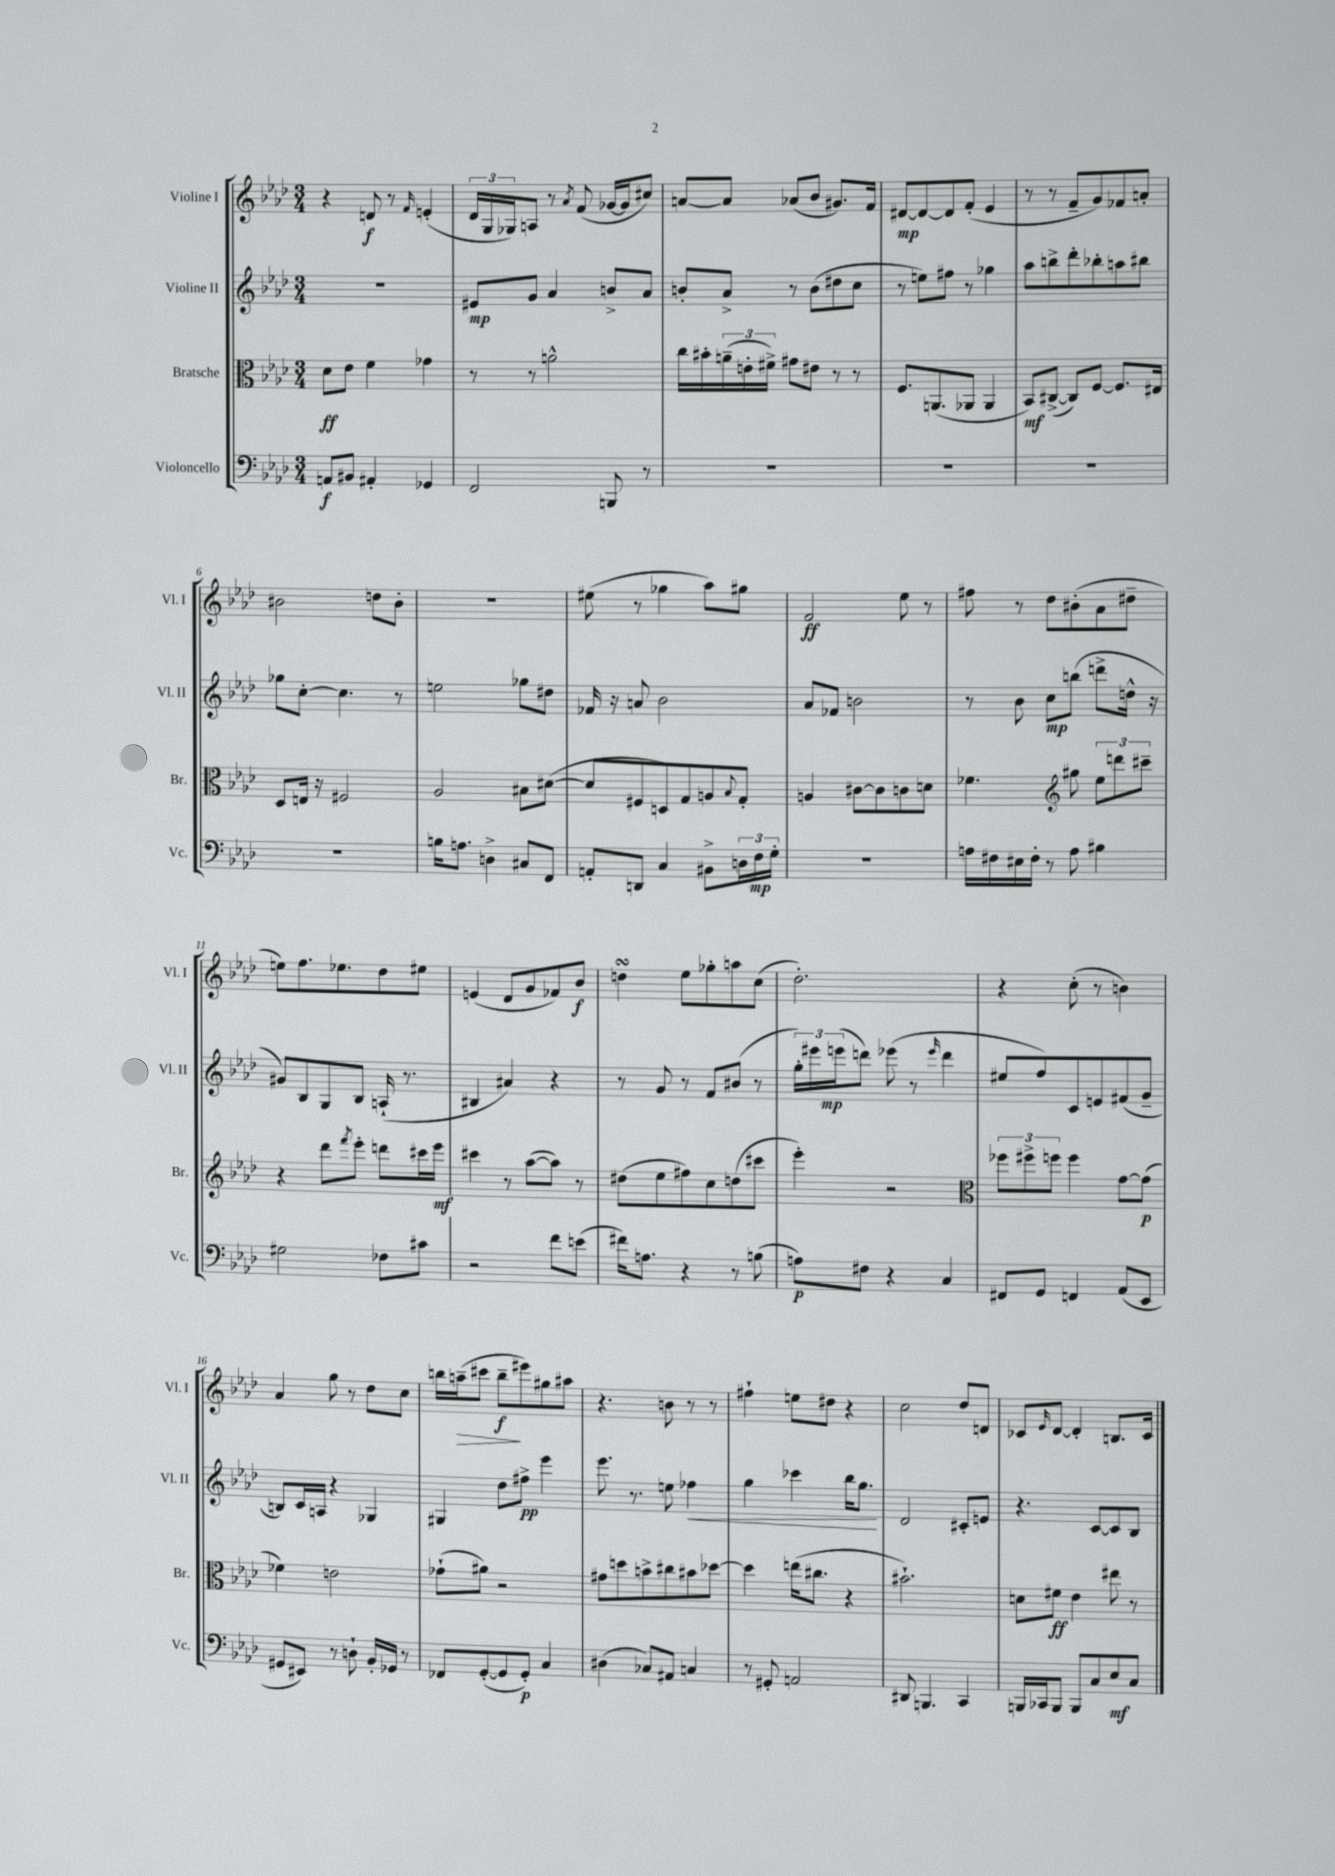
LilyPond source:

<<
\new StaffGroup <<
\new Staff = "s0" \with { instrumentName = "Violine I" shortInstrumentName = "Vl. I" } {
    \clef treble \key aes \major \numericTimeSignature \time 3/4
    r4 d'8\f r8 \grace { f'16 } e'4-.( |
    \tuplet 3/2 { des'16 g16 ges16) } a8 r8 \acciaccatura { aes'8 } f'8( ges'16~ ges'16 cis''8) |
    a'8~ a'8 aes'8( bes'8 gis'8.) f'16 |
    dis'8~\mp dis'8~ dis'8 f'8-.( ees'4 |
    r8 r8 f'8-- g'8) fes'8 a'8-. |
    bis'2 d''8 bis'8-. |
    R2. |
    eis''8( r8 ges''4 aes''8) gis''8 |
    f'2\ff ees''8 r8 |
    fis''8 r8 des''8 bis'8-.( aes'8 dis''8-- |
    e''8) f''8. ees''8. des''8 eis''8 |
    e'4( des'8 g'8 fes'8) bes'8\f |
    d''4\turn ees''8 ges''8-. a''8 c''8( |
    des''2.-.) |
    r4 c''8-.( r8 b'4) |
    aes'4 g''8 r8 des''8 c''8 |
    b''16 a''16--\>( cis'''8 b''8--\f\! eis'''8) gis''8 ais''8 |
    r4. b'8 r8 r8 |
    fis''4-! e''8 dis''8 r4 |
    c''2 des''8 d'8 |
    ces'8 \grace { ees'16 } des'8~ des'4-. b8. ces'16 \bar "|." |
}
\new Staff = "s1" \with { instrumentName = "Violine II" shortInstrumentName = "Vl. II" } {
    \clef treble \key aes \major \numericTimeSignature \time 3/4
    R2. |
    eis'8\mp g'8 aes'4 b'8-> aes'8 |
    b'8-. aes'8-> r8 b'8( dis''8 c''8 |
    r8 e''8) fis''8 r8 ges''4 |
    aes''8 b''8-> des'''8-. bes''8-. a''8 bis''8 |
    ges''8 c''8~-. c''4. r8 |
    e''2 ges''8 dis''8 |
    fes'16 r16 a'8 bes'2 |
    aes'8 fes'8 b'2 |
    r8 bes'8 c''8\mp b''8( d'''8-> d''16-^ r16 |
    gis'8) bes8 g8 bes8 a16-!( r8. |
    bis4 ais'4) r4 |
    r8 g'8 r8 f'8 bis'8( r8 |
    \tuplet 3/2 { g''16-.) eis'''16 e'''16\mp( } d'''8) ees'''8( r8 \grace { ees'''16 } d'''4 |
    eis''8 f''8) c'8 e'8 fis'8( g'8-- |
    b8) c'16 a16 r4 ges4 |
    gis4 des''8 fis''8->\pp ees'''4 |
    ees'''8. r8. e''8 fes''4\< |
    g''4 ces'''4 bes''16 g''8.\! |
    des'2 cis'8-. e'8 |
    r4. c'8~ c'8 bes8 \bar "|." |
}
\new Staff = "s2" \with { instrumentName = "Bratsche" shortInstrumentName = "Br." } {
    \clef alto \key aes \major \numericTimeSignature \time 3/4
    des'8\ff ees'8 f'4 ges'4 |
    r8 r8 a'2-^ |
    c''16 bis'16-. \tuplet 3/2 { a'16--( e'16-. fis'16->) } gis'8 eis'8 r8 r8 |
    f8. a,8.( aes,8 aes,4 |
    bes,8\mf) cis8~->( cis8) f8~ f8. eis16 |
    des8 e16 r16 fis2 |
    aes2 bis8 dis'8~( |
    dis'8 fis8 d8) g8 a8 \appoggiatura { bes8 } g8-. |
    a4 cis'8~ cis'8 c'8 d'8 |
    fes'4. \clef treble gis''8 \tuplet 3/2 { ees''8 d'''8 cis'''8-- } |
    r4 des'''8 \acciaccatura { f'''8 } ees'''8-. d'''8 cis'''16 ees'''16\mf |
    cis'''4 r8 aes''8~( aes''8) r8 |
    dis''8( ees''8 fis''8) c''8 d''8( cis'''8 |
    ees'''4-.) r2 |
    \clef alto \tuplet 3/2 { fes''8 fis''8-> f''8 } f''4 g'8~ g'8\p( |
    fes'4) e'2 |
    ges'8-!( ais'8) r2 |
    gis'8 d''8 b'8-> cis''8 bis'8 des''8~ |
    des''4 e''16( cis''8. r4 |
    bis'2.-!) |
    d'8 fis'8\ff ees'4 eis''8 r8 \bar "|." |
}
\new Staff = "s3" \with { instrumentName = "Violoncello" shortInstrumentName = "Vc." } {
    \clef bass \key aes \major \numericTimeSignature \time 3/4
    a,8\f bis,8 ais,4-. ges,4 |
    f,2 b,,8 r8 |
    R2. |
    R2. |
    R2. |
    R2. |
    b16 a8. d4-> cis8 f,8 |
    a,8-. d,8 c4 bis,8-> \tuplet 3/2 { d16 f16\mp g16-. } |
    R2. |
    a16 fis16 eis16 fis16-. r8 a8 bis4 |
    gis2 fes8 cis'8 |
    r2 f'8 e'8( |
    fis'16) a8. r4 r8 b8( |
    a8\p) fis8 r4 c4 |
    fis,8 g,8 f,4 aes,8( ees,8 |
    gis,8 eis,8) r8 d8-! bes,16-. ges,16 r8 |
    fes,8 g,8~-.( g,8 g,8-.\p) c4 |
    dis4( ces8) ais,8 c4 |
    r8 gis,8-. a,2 |
    dis,8 b,,4. c,4 |
    b,,16 ces,16 b,,8 b,,8 c8 ees8\mf c8 \bar "|." |
}
>>
>>
